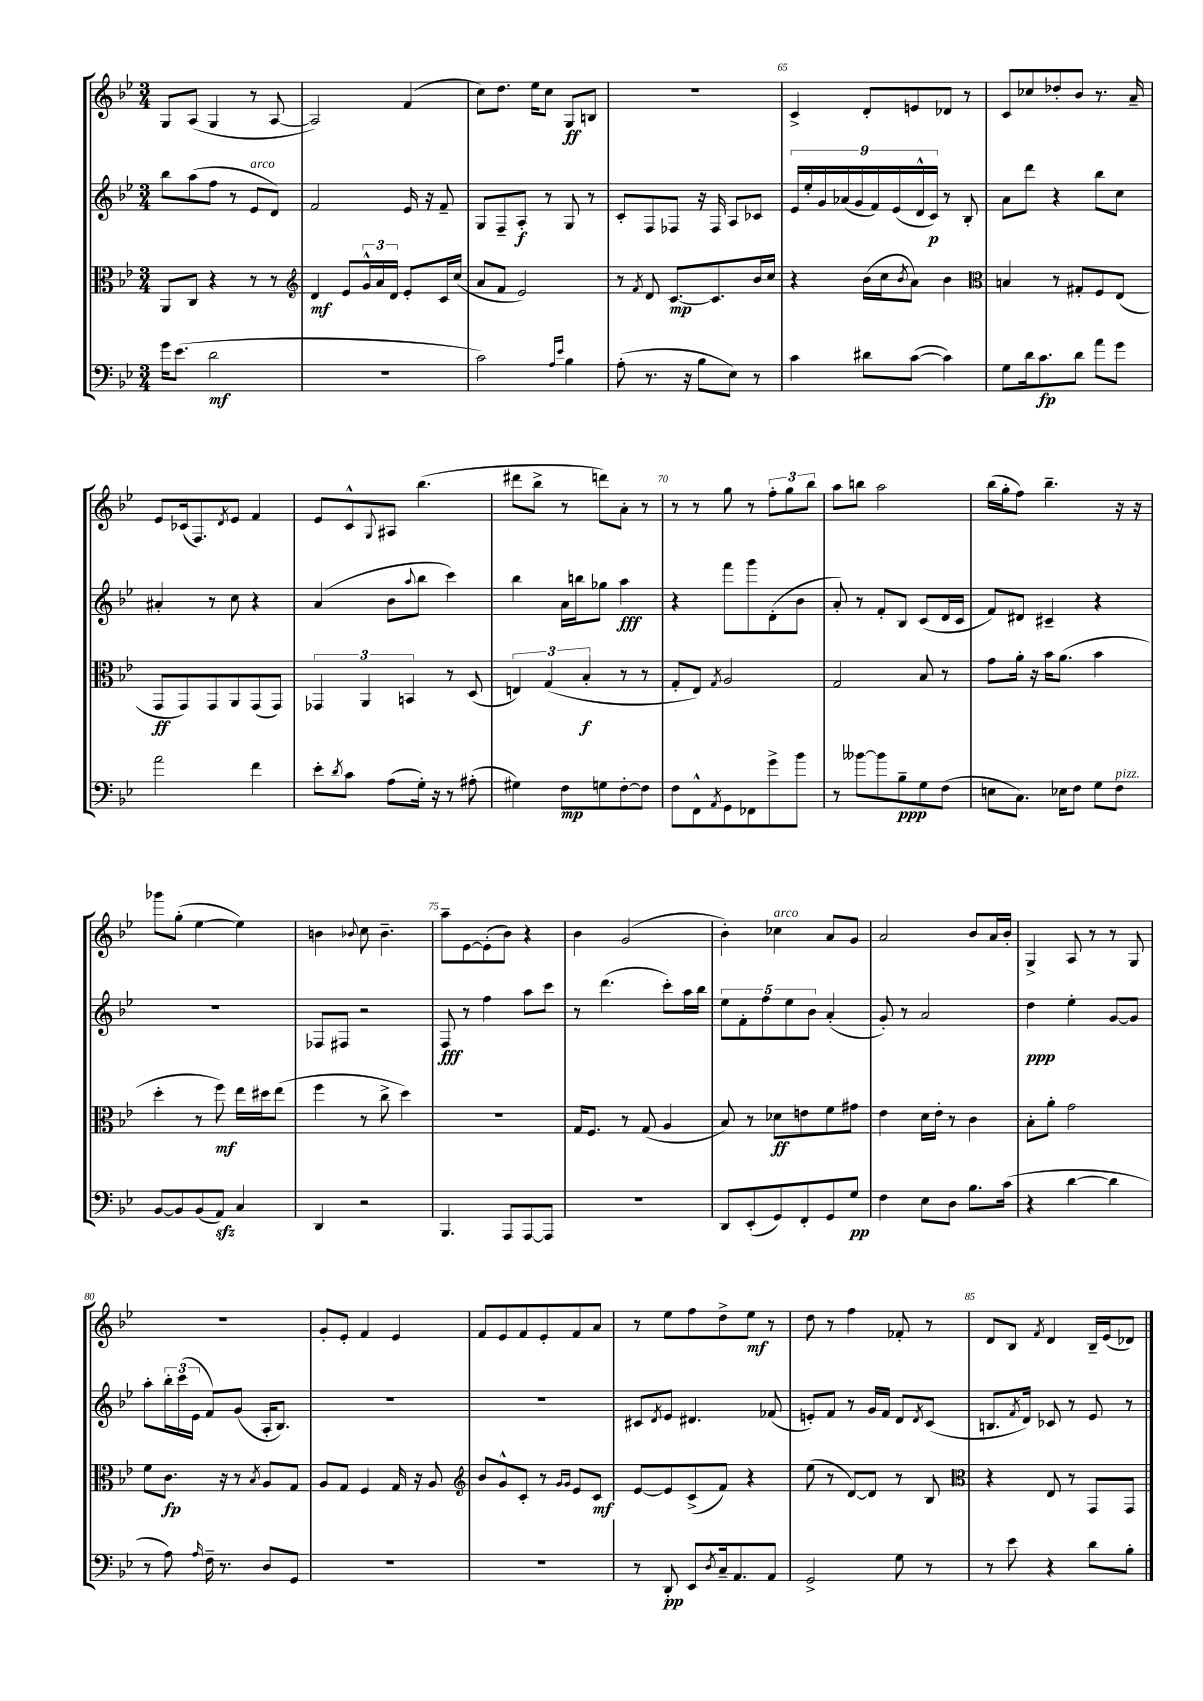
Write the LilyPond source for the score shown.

<<
\new StaffGroup <<
\new Staff = "s0" {
    \clef treble \key bes \major \numericTimeSignature \time 3/4
    g8 a8( g4 r8 a8~ |
    a2) f'4( |
    c''8) d''8. ees''16 c''8 g8\ff b8 |
    R2. |
    c'4-> d'8-. e'8 des'8 r8 |
    c'8 ces''8 des''8-. bes'8 r8. a'16-- |
    ees'8 ces'16( f8.) \acciaccatura { d'8 } ees'8 f'4 |
    ees'8 c'8-^ \appoggiatura { g8 } ais8 bes''4.( |
    dis'''8 bes''8-> r8 d'''8) a'8-. r8 |
    r8 r8 g''8 r8 \tuplet 3/2 { f''8-. g''8 bes''8 } |
    a''8 b''8 a''2 |
    bes''16( g''16-. f''8) bes''4.-- r16 r16 |
    ges'''8 g''8-.( ees''4~ ees''4) |
    b'4 \appoggiatura { bes'8 } c''8 bes'4.-- |
    a''8-- ees'8~ ees'8-.( bes'8) r4 |
    bes'4 g'2( |
    bes'4-.) ces''4^\markup { \italic "arco" } a'8 g'8 |
    a'2 bes'8 a'16 bes'16-. |
    g4-> a8 r8 r8 g8 |
    R2. |
    g'8-. ees'8-. f'4 ees'4 |
    f'8 ees'8 f'8 ees'8-. f'8 a'8 |
    r8 ees''8 f''8 d''8-> ees''8\mf r8 |
    d''8 r8 f''4 fes'8-. r8 |
    d'8 bes8 \acciaccatura { f'8 } d'4 bes16-- ees'16( des'8) \bar "|." |
}
\new Staff = "s1" {
    \clef treble \key bes \major \numericTimeSignature \time 3/4
    bes''8 a''8( f''8 r8 ees'8^\markup { \italic "arco" } d'8) |
    f'2 ees'16 r16 f'8-- |
    g8 f8-- a8-.\f r8 g8 r8 |
    c'8-. f8 fes8 r16 fes16 a8 ces'8 |
    \tuplet 9/8 { ees'16 ees''16-. g'16 aes'16( g'16 f'16) ees'16( d'16-^ c'16\p) } r8 bes8-. |
    a'8 d'''8 r4 bes''8 c''8 |
    ais'4-. r8 c''8 r4 |
    a'4( bes'8 \appoggiatura { a''8 } bes''8 c'''4) |
    bes''4 a'16 b''16 ges''8 a''4\fff |
    r4 f'''8 g'''8 d'8-.( bes'8 |
    a'8-.) r8 f'8-. bes8 c'8( d'16 c'16 |
    f'8) dis'8 cis'4-- r4 |
    R2. |
    fes8 fis8 r2 |
    f8\fff r8 f''4 a''8 c'''8 |
    r8 d'''4.( c'''8-.) a''16 bes''16 |
    \tuplet 5/4 { ees''8 f'8-. f''8 ees''8 bes'8 } a'4-.( |
    g'8-.) r8 a'2 |
    d''4\ppp ees''4-. g'8~ g'8 |
    a''8-. \tuplet 3/2 { bes''16-. c'''16( ees'16 } f'8) g'8( a16-. bes8.) |
    R2. |
    R2. |
    cis'8 \acciaccatura { d'8 } ees'8 dis'4. fes'8( |
    e'8-.) f'8 r8 g'16 f'16 d'8 \acciaccatura { d'8 } c'8( |
    b8. \acciaccatura { f'8 } d'16) ces'8 r8 ees'8 r8 \bar "|." |
}
\new Staff = "s2" {
    \clef alto \key bes \major \numericTimeSignature \time 3/4
    a,8 c8 r4 r8 r8 |
    \clef treble d'4\mf ees'8 \tuplet 3/2 { g'16-^ a'16 d'16 } ees'8-. c'16 c''16( |
    a'8 f'8 ees'2) |
    r8 \acciaccatura { f'8 } d'8 c'8.~\mp c'8. bes'16 c''16 |
    r4 bes'16( c''16 \acciaccatura { bes'8 } a'8) bes'4 |
    \clef alto b4 r8 gis8-. f8 ees8( |
    g,8\ff g,8) g,8 a,8 g,8( g,8) |
    \tuplet 3/2 { ges,4 a,4 b,4 } r8 d8( |
    \tuplet 3/2 { e4) g4( bes4-.\f } r8 r8 |
    g8-. ees8) \acciaccatura { g8 } a2 |
    g2 bes8 r8 |
    g'8 a'16-. r16 bes'16 a'8.( bes'4 |
    d''4-. r8 f''8\mf) ees''16 dis''16 ees''8( |
    f''4 r8 c''8-> d''4) |
    R2. |
    g16 f8. r8 g8( a4 |
    bes8) r8 des'8\ff e'8 f'8 gis'8 |
    ees'4 d'16 ees'16-. r8 c'4 |
    bes8-. a'8-. g'2 |
    f'8 c'8.\fp r16 r8 \acciaccatura { bes8 } a8 g8 |
    a8 g8 f4 g16 r16 a8 |
    \clef treble bes'8 g'8-^ c'8-. r8 \grace { g'16 g'16 } ees'8 c'8\mf |
    ees'8~ ees'8 c'8->( f'8) r4 |
    ees''8( r8 d'8~) d'8 r8 bes8 |
    \clef alto r4 ees8 r8 g,8 g,8 \bar "|." |
}
\new Staff = "s3" {
    \clef bass \key bes \major \numericTimeSignature \time 3/4
    g'16 ees'8.( d'2\mf |
    R2. |
    c'2) \grace { a16 ees'16 } bes4 |
    a8-.( r8. r16 bes8 ees8) r8 |
    c'4 dis'8 c'8~( c'4) |
    g8 d'16 c'8.\fp d'8 a'8 g'8 |
    a'2 f'4 |
    ees'8-. \acciaccatura { d'8 } c'8 a8( g16-.) r16 r8 ais8-.( |
    gis4) f8\mp g8 f8~-. f8 |
    f8 f,8-^ \acciaccatura { a,8 } g,8 fes,8 g'8-> bes'8 |
    r8 beses'8~ beses'8 bes8--\ppp g8 f8( |
    e8 c8.) ees16 f8 g8 f8^\markup { \italic "pizz." } |
    bes,8~ bes,8 bes,8( a,8\sfz) c4 |
    d,4 r2 |
    bes,,4. a,,8 a,,8~ a,,8 |
    r2. |
    d,8 ees,8-.( g,8) f,8-. g,8 g8\pp |
    f4 ees8 d8 bes8. c'16( |
    r4 d'4~ d'4 |
    r8 a8) \grace { a16 } f16-- r8. d8 g,8 |
    R2. |
    R2. |
    r8 d,8-.\pp ees,8 \acciaccatura { d8 } c16-- a,8. a,8 |
    g,2-> g8 r8 |
    r8 ees'8 r4 d'8 bes8-. \bar "|." |
}
>>
>>
\layout { \context { \Score currentBarNumber = #61 \override BarNumber.break-visibility = ##(#f #t #t) barNumberVisibility = #(every-nth-bar-number-visible 5) } }
